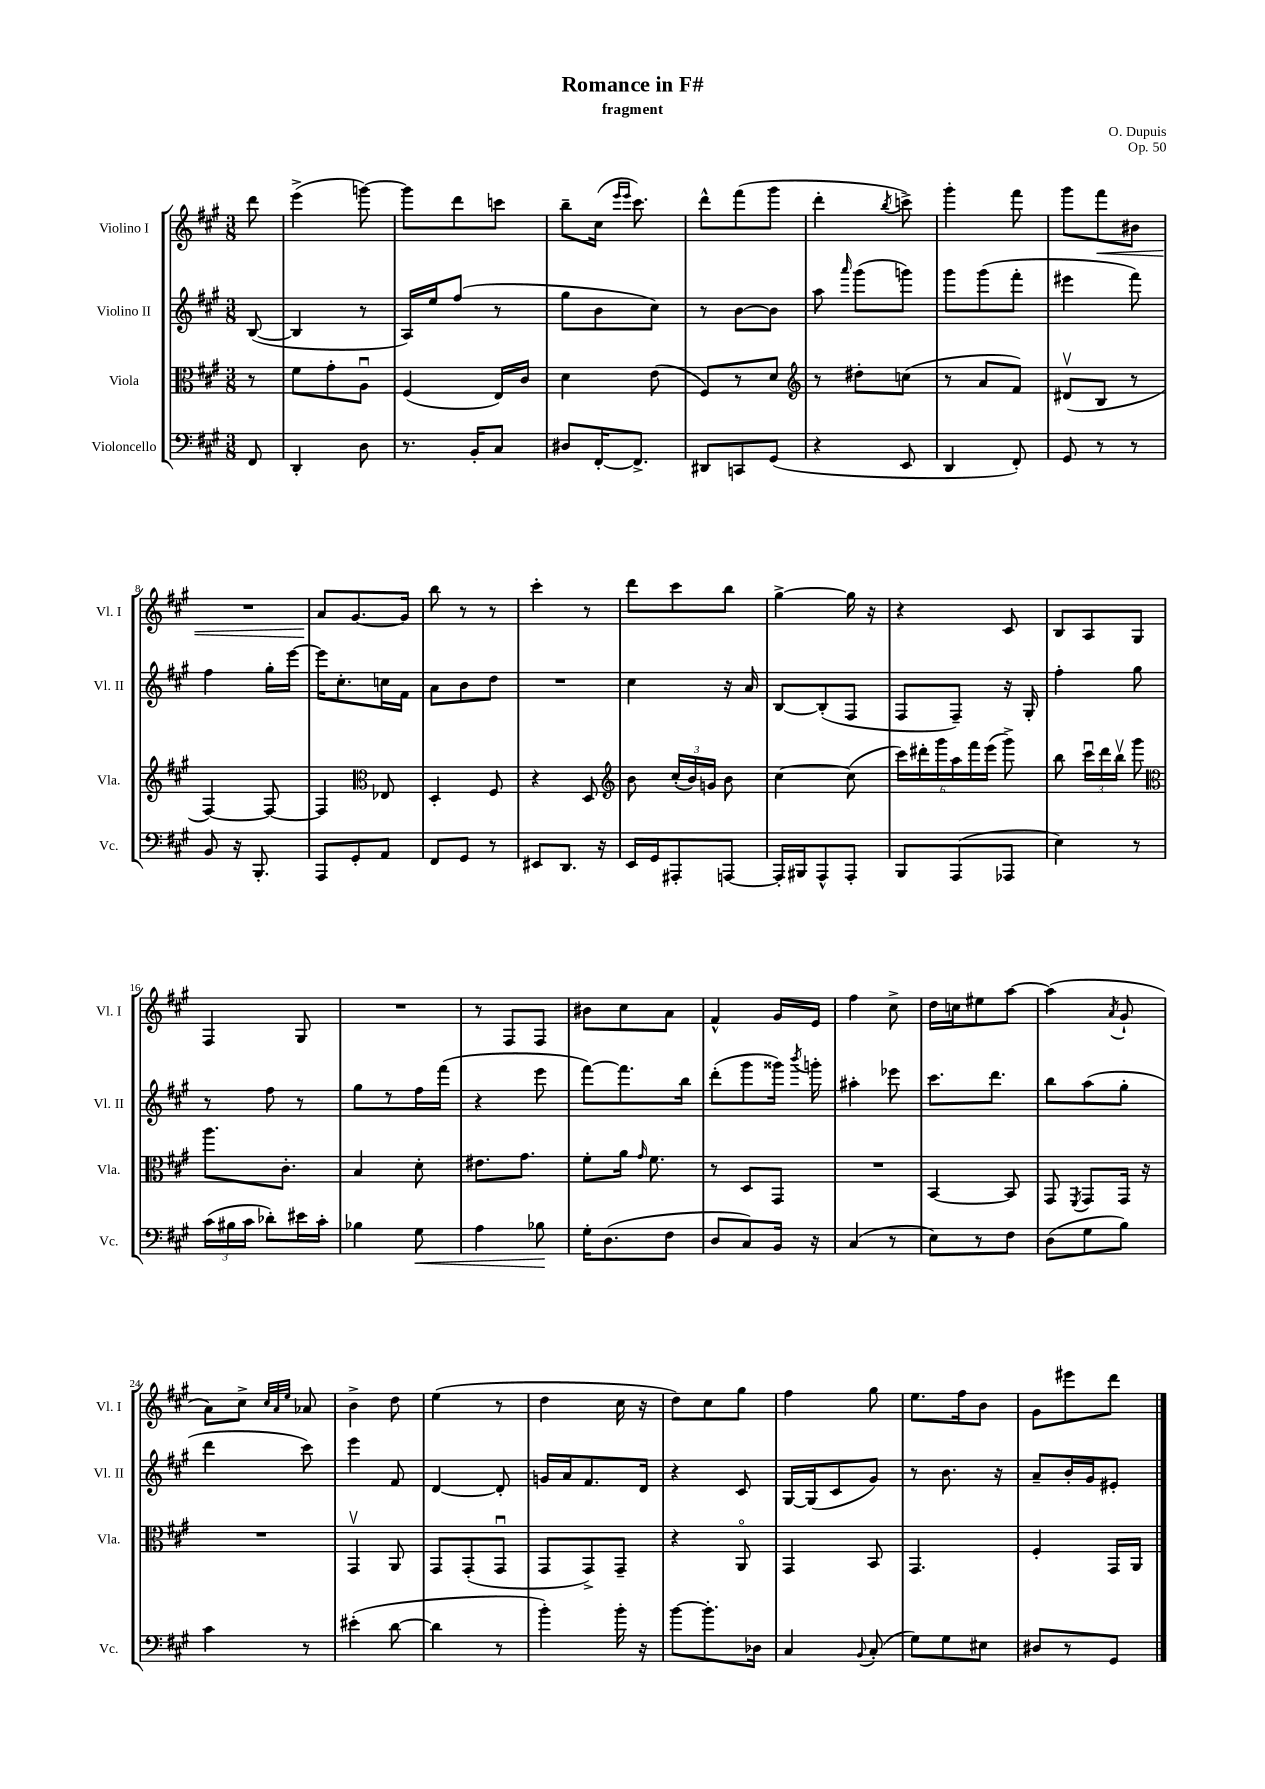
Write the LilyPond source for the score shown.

\header { title = "Romance in F#" composer = "O. Dupuis" subtitle = "fragment" opus = "Op. 50" }
<<
\new StaffGroup <<
\new Staff = "s0" \with { instrumentName = "Violino I" shortInstrumentName = "Vl. I" } {
    \clef treble \key a \major \numericTimeSignature \time 3/8 \partial 8
    \autoBeamOff d'''8 |
    e'''4->( g'''8~) |
    g'''8[ d'''8 c'''8] |
    b''8[-- cis''16]( \grace { e'''16[ e'''16] } cis'''8.) |
    d'''8[-^ fis'''8( gis'''8] |
    d'''4-. \acciaccatura { b''8 } c'''8->) |
    gis'''4-. fis'''8 |
    gis'''8[ fis'''8\< bis'8] |
    R4. |
    a'8[\! gis'8.~ gis'16] |
    b''8 r8 r8 |
    cis'''4-. r8 |
    d'''8[ cis'''8 b''8] |
    gis''4~-> gis''16 r16 |
    r4 cis'8 |
    b8[ a8 gis8] |
    fis4 gis8 |
    R4. |
    r8 fis8[ fis8] |
    bis'8[ cis''8 a'8] |
    fis'4-^ gis'16[ e'16] |
    fis''4 cis''8-> |
    d''16[ c''16 eis''8 a''8]~ |
    a''4( \acciaccatura { a'8 } gis'8-! |
    a'8[) cis''8]-> \grace { cis''32[ a'32 e''32] } aes'8 |
    b'4-> d''8 |
    e''4( r8 |
    d''4 cis''16 r16 |
    d''8[) cis''8 gis''8] |
    fis''4 gis''8 |
    e''8.[ fis''16 b'8] |
    gis'8[ eis'''8 d'''8] \bar "|." |
}
\new Staff = "s1" \with { instrumentName = "Violino II" shortInstrumentName = "Vl. II" } {
    \clef treble \key a \major \numericTimeSignature \time 3/8 \partial 8
    \autoBeamOff b8~( |
    b4 r8 |
    a16[) e''16 fis''8]( r8 |
    gis''8[ b'8 cis''8]) |
    r8 b'8[~ b'8] |
    a''8 \grace { a'''16 } gis'''8[( g'''8]) |
    gis'''8[ gis'''8( fis'''8]-. |
    eis'''4 fis'''8) |
    fis''4 gis''16[-. e'''16]~ |
    e'''16[ cis''8.-. c''16 fis'16] |
    a'8[ b'8 d''8] |
    R4. |
    cis''4 r16 a'16 |
    b8[~ b8-.( fis8] |
    fis8[ fis8]--) r16 gis16-. |
    fis''4-. gis''8 |
    r8 fis''8 r8 |
    gis''8[ r8 fis''16 fis'''16]( |
    r4 e'''8 |
    fis'''8[~) fis'''8. b''16] |
    d'''8[-.( gis'''8 gisis'''16]) \acciaccatura { b'''8 } g'''16-. |
    ais''4-. ees'''8 |
    cis'''8.[ d'''8.] |
    b''8[ a''8( gis''8]-. |
    d'''4 cis'''8) |
    e'''4 fis'8 |
    d'4~ d'8-. |
    g'16[ a'16 fis'8. d'16] |
    r4 cis'8 |
    gis16[~ gis16( cis'8 gis'8]) |
    r8 b'8. r16 |
    a'8[-- b'16-. gis'16 eis'8]-. \bar "|." |
}
\new Staff = "s2" \with { instrumentName = "Viola" shortInstrumentName = "Vla." } {
    \clef alto \key a \major \numericTimeSignature \time 3/8 \partial 8
    \autoBeamOff r8 |
    fis'8[ gis'8-. a8]\downbow |
    fis4( e16[) cis'16] |
    d'4 e'8( |
    fis8[) r8 d'8] |
    \clef treble r8 dis''8[-. c''8]( |
    r8 a'8[ fis'8]) |
    dis'8[\upbow( b8] r8 |
    fis4~) fis8~ |
    fis4 \clef alto ees8 |
    d4-. fis8 |
    r4 d8 |
    \clef treble b'8 \tuplet 3/2 { cis''16[-.( b'16) g'16] } b'8 |
    cis''4~ cis''8( |
    \tuplet 6/4 { cis'''16[) dis'''16-. gis'''16 a''16 fis'''16 e'''16]( } gis'''8->) |
    b''8 \tuplet 3/2 { cis'''16[\downbow d'''16 b''16]\upbow } gis'''8 |
    \clef alto a''8.[ cis'8.]-. |
    b4 d'8-. |
    eis'8.[ gis'8.] |
    fis'8[-. a'16] \grace { gis'16 } fis'8. |
    r8 d8[ gis,8] |
    R4. |
    b,4~ b,8 |
    gis,8 \acciaccatura { fis,8 } gis,8[ gis,16] r16 |
    R4. |
    gis,4\upbow a,8 |
    gis,8[ gis,8-.( gis,8]\downbow |
    gis,8[ gis,8->) gis,8]-- |
    r4 a,8\flageolet |
    gis,4 b,8 |
    gis,4. |
    fis4-. gis,16[ a,16] \bar "|." |
}
\new Staff = "s3" \with { instrumentName = "Violoncello" shortInstrumentName = "Vc." } {
    \clef bass \key a \major \numericTimeSignature \time 3/8 \partial 8
    \autoBeamOff fis,8 |
    d,4-. d8 |
    r8. b,16[-. cis8] |
    dis8[ fis,16~-. fis,8.]-> |
    dis,8[ c,8 gis,8]( |
    r4 e,8 |
    d,4 fis,8-.) |
    gis,8 r8 r8 |
    b,8 r16 b,,8.-. |
    a,,8[ gis,8-. a,8] |
    fis,8[ gis,8] r8 |
    eis,8[ d,8.] r16 |
    e,16[ gis,16 ais,,8-. a,,8]~ |
    a,,16[-. bis,,16 a,,8-^ a,,8]-. |
    b,,8[ a,,8( aes,,8] |
    e4) r8 |
    \tuplet 3/2 { cis'16[( bis16 cis'16] } des'8[-.) eis'16 cis'16]-. |
    bes4 gis8\< |
    a4 bes8\! |
    gis16[-. d8.( fis8] |
    d8[ cis8) b,16] r16 |
    cis4( r8 |
    e8[) r8 fis8] |
    d8[( gis8 b8]) |
    cis'4 r8 |
    eis'4-.( d'8~ |
    d'4 r8 |
    b'4-.) b'16-. r16 |
    b'8[~ b'8.-. des16] |
    cis4 \appoggiatura { b,8 } cis8-.( |
    gis8[) gis8 eis8] |
    dis8[ r8 gis,8] \bar "|." |
}
>>
>>
